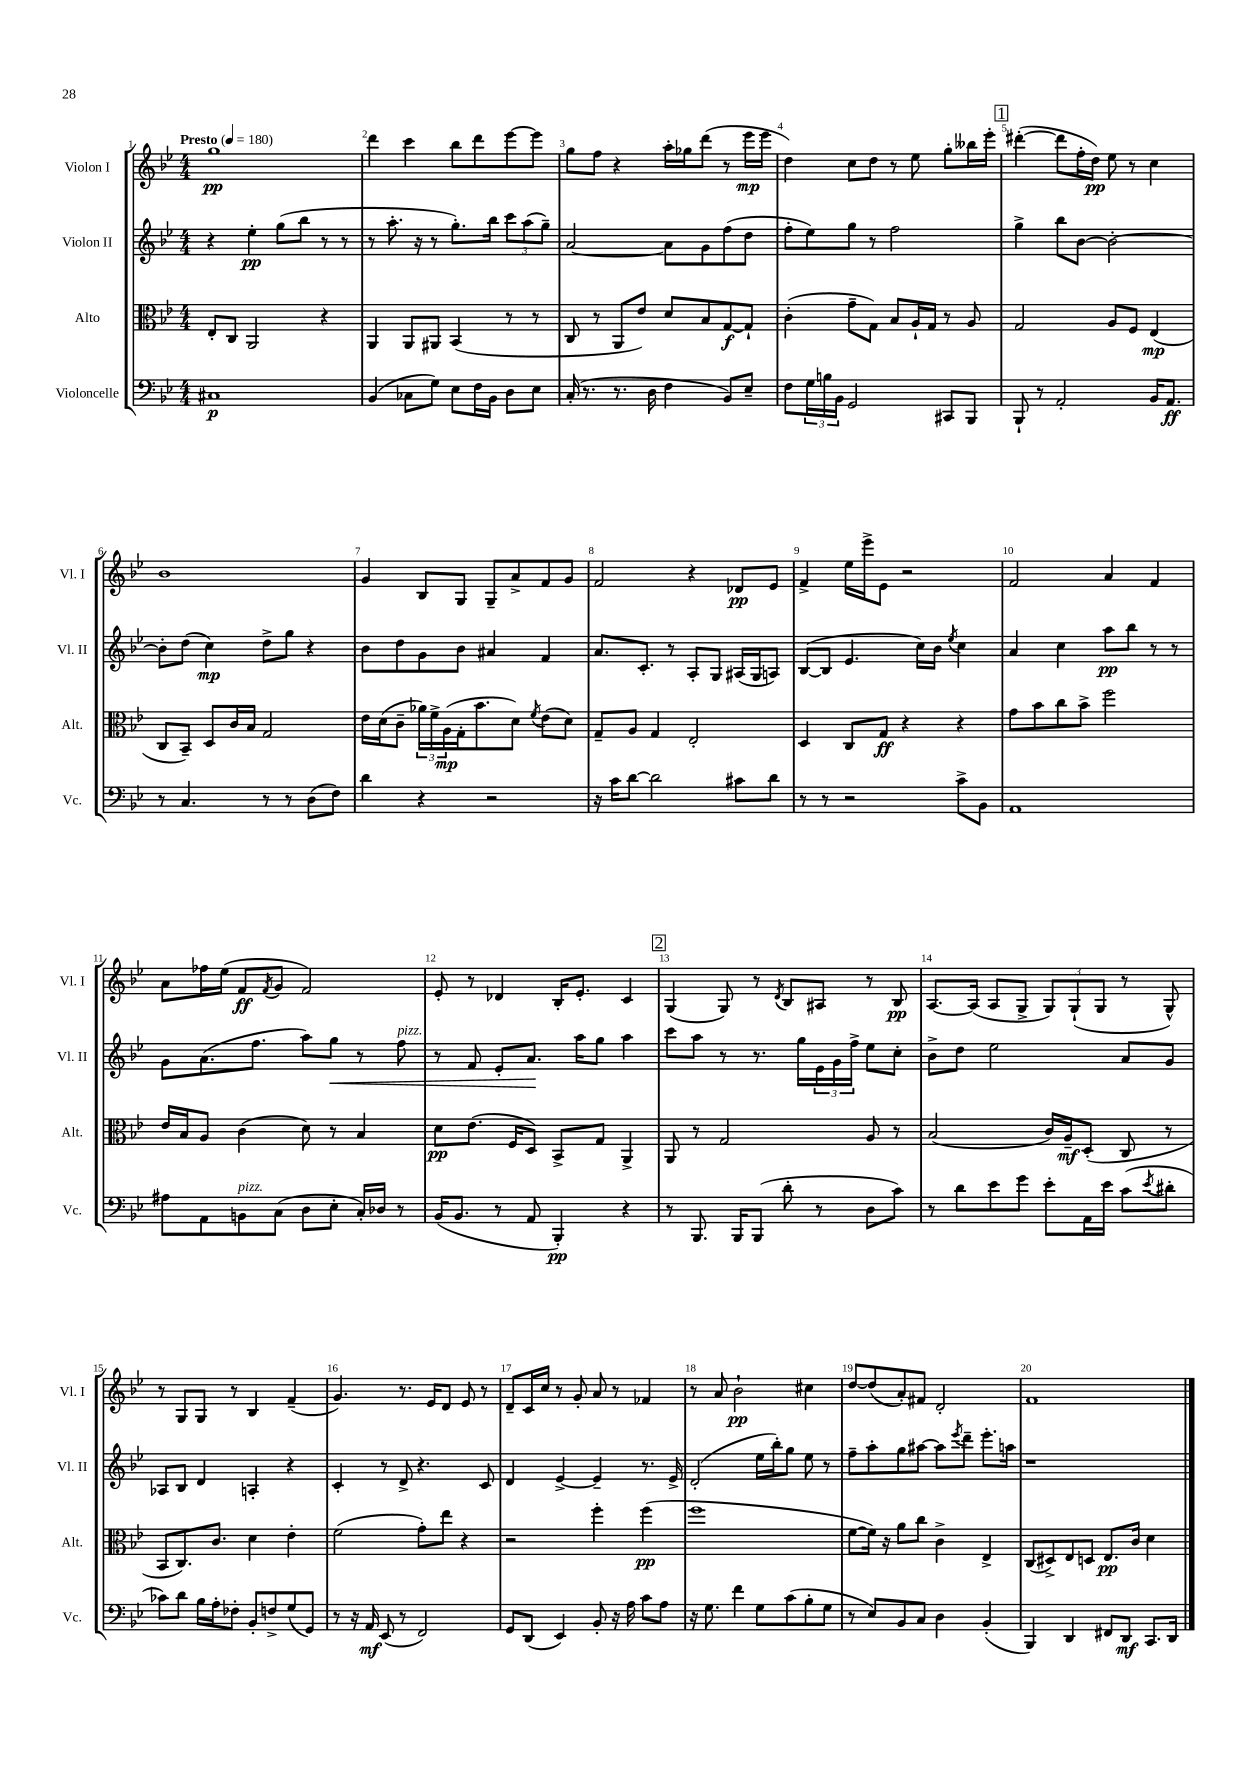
<<
\new StaffGroup <<
\new Staff = "s0" \with { instrumentName = "Violon I" shortInstrumentName = "Vl. I" } {
    \clef treble \key bes \major \numericTimeSignature \time 4/4 \tempo "Presto" 4 = 180
    g''1\pp |
    d'''4 c'''4 bes''8 d'''8 ees'''8~ ees'''8 |
    g''8 f''8 r4 a''16-. ges''16 d'''8( r8 ees'''16\mp ees'''16 |
    d''4) c''8 d''8 r8 ees''8 g''8-. beses''16 ees'''16-. |
    \mark \markup { \box "1" } dis'''4~-.( dis'''8 f''16-. d''16\pp) ees''8 r8 c''4 |
    bes'1 |
    g'4 bes8 g8 g8-- a'8-> f'8 g'8 |
    f'2 r4 des'8\pp ees'8 |
    f'4-> ees''16 ees'''16-> ees'8 r2 |
    f'2 a'4 f'4 |
    a'8 fes''16 ees''16( f'8\ff \acciaccatura { f'8 } g'8 f'2) |
    ees'8-. r8 des'4 bes16-. ees'8.-. c'4 |
    \mark \markup { \box "2" } g4( g8) r8 \acciaccatura { d'8 } bes8 ais8 r8 bes8\pp |
    a8.~ a16( a8 g8-> \tuplet 3/2 { g8) g8-!( g8 } r8 g8-^) |
    r8 g8 g8 r8 bes4 f'4--( |
    g'4.) r8. ees'16 d'8 ees'8 r8 |
    d'8-- c'16 c''16 r8 g'8-. a'8 r8 fes'4 |
    r8 a'8 bes'2-!\pp cis''4 |
    d''8~ d''8( a'8-.) fis'8 d'2-. |
    f'1 \bar "|." |
}
\new Staff = "s1" \with { instrumentName = "Violon II" shortInstrumentName = "Vl. II" } {
    \clef treble \key bes \major \numericTimeSignature \time 4/4
    r4 ees''4-.\pp g''8( bes''8 r8 r8 |
    r8 a''8.-. r16 r8 g''8.-.) bes''16 \tuplet 3/2 { c'''8 a''8( g''8--) } |
    a'2~ a'8 g'8 f''8( d''8 |
    f''8-. ees''8) g''8 r8 f''2 |
    \mark \markup { \box "1" } g''4-> bes''8 bes'8~ bes'2~-. |
    bes'8-. d''8( c''4\mp) d''8-> g''8 r4 |
    bes'8 d''8 g'8 bes'8 ais'4 f'4 |
    a'8. c'8.-. r8 a8-. g8 ais16( g16 a8) |
    bes8~( bes8 ees'4. c''16) bes'16 \acciaccatura { ees''8 } c''4 |
    a'4 c''4 a''8\pp bes''8 r8 r8 |
    g'8 a'8.( f''8. a''8) g''8\< r8 f''8^\markup { \italic "pizz." } |
    r8 f'8 ees'8-. a'8.\! a''16 g''8 a''4 |
    \mark \markup { \box "2" } c'''8 a''8 r8 r8. g''16 \tuplet 3/2 { ees'16 g'16 f''16-> } ees''8 c''8-. |
    bes'8-> d''8 ees''2 a'8 g'8 |
    aes8 bes8 d'4 a4-. r4 |
    c'4-. r8 d'8-> r4. c'8 |
    d'4 ees'4~-> ees'4-- r8. ees'16-> |
    d'2-.( ees''16 bes''16-.) g''8 ees''8 r8 |
    f''8-- a''8-. g''8 ais''8~ ais''8 \acciaccatura { ees'''8 } d'''8-- ees'''8.-. a''16 |
    r1 \bar "|." |
}
\new Staff = "s2" \with { instrumentName = "Alto" shortInstrumentName = "Alt." } {
    \clef alto \key bes \major \numericTimeSignature \time 4/4
    ees8-. c8 a,2 r4 |
    a,4 a,8 ais,8 bes,4( r8 r8 |
    c8 r8 a,8 ees'8) d'8 bes8 g8~\f g8-! |
    c'4-.( g'8-- g8) bes8 a16-! g16 r8 a8 |
    \mark \markup { \box "1" } g2 a8 f8 ees4\mp( |
    c8 bes,8--) d8 c'16 bes16 g2 |
    ees'16 d'16( c'8-- \tuplet 3/2 { aes'16) f'16-> a16\mp( } g16-. bes'8. d'8) \acciaccatura { f'8 } ees'8( d'8) |
    g8-- a8 g4 ees2-. |
    d4 c8 g8\ff r4 r4 |
    g'8 bes'8 c''8 bes'8-> f''2 |
    ees'16 bes16 a8 c'4( d'8) r8 bes4 |
    d'8\pp ees'8.( f16 d8) bes,8-> g8 a,4-> |
    \mark \markup { \box "2" } a,8 r8 g2 a8 r8 |
    bes2( c'16) a16--\mf d8-.( c8 r8 |
    bes,8 c8.) c'8. d'4 ees'4-. |
    f'2( g'8-.) ees''8 r4 |
    r2 f''4-. f''4\pp( |
    f''1 |
    f'8~ f'16) r16 a'8 c''8 c'4-> ees4-> |
    c8( dis8->) ees8 d8 ees8.\pp c'16 d'4 \bar "|." |
}
\new Staff = "s3" \with { instrumentName = "Violoncelle" shortInstrumentName = "Vc." } {
    \clef bass \key bes \major \numericTimeSignature \time 4/4
    cis1\p |
    bes,4( ces8 g8) ees8 f16 bes,16 d8 ees8 |
    c16-.( r8. r8. d16 f4 bes,8) ees8-- |
    f8 \tuplet 3/2 { g16 b16 bes,16 } g,2 cis,8 bes,,8 |
    \mark \markup { \box "1" } bes,,8-! r8 a,2-. bes,16 a,8.\ff |
    r8 c4. r8 r8 d8( f8) |
    d'4 r4 r2 |
    r16 c'16 d'8~ d'2 cis'8 d'8 |
    r8 r8 r2 c'8-> bes,8 |
    a,1 |
    ais8 a,8 b,8^\markup { \italic "pizz." } c8( d8 ees8-. c16-.) des16 r8 |
    bes,16( bes,8. r8 a,8 bes,,4-.\pp) r4 |
    \mark \markup { \box "2" } r8 bes,,8. bes,,16 bes,,8( d'8-. r8 d8 c'8) |
    r8 d'8 ees'8 g'8 ees'8-. a,16 ees'16 c'8( \acciaccatura { ees'8 } dis'8-. |
    ces'8) d'8 bes16 a16-. fes8-. bes,8-. f8-> g8( g,8) |
    r8 r16 a,16\mf ees,8( r8 f,2) |
    g,8 d,8( ees,4) bes,8-. r16 a16 c'8 a8 |
    r16 g8. f'4 g8 c'8( bes8-. g8 |
    r8 ees8) bes,8 c8 d4 bes,4-.( |
    bes,,4) d,4 fis,8 d,8\mf c,8. d,16 \bar "|." |
}
>>
>>
\layout { \context { \Score \override BarNumber.break-visibility = ##(#f #t #t) barNumberVisibility = #all-bar-numbers-visible } }
